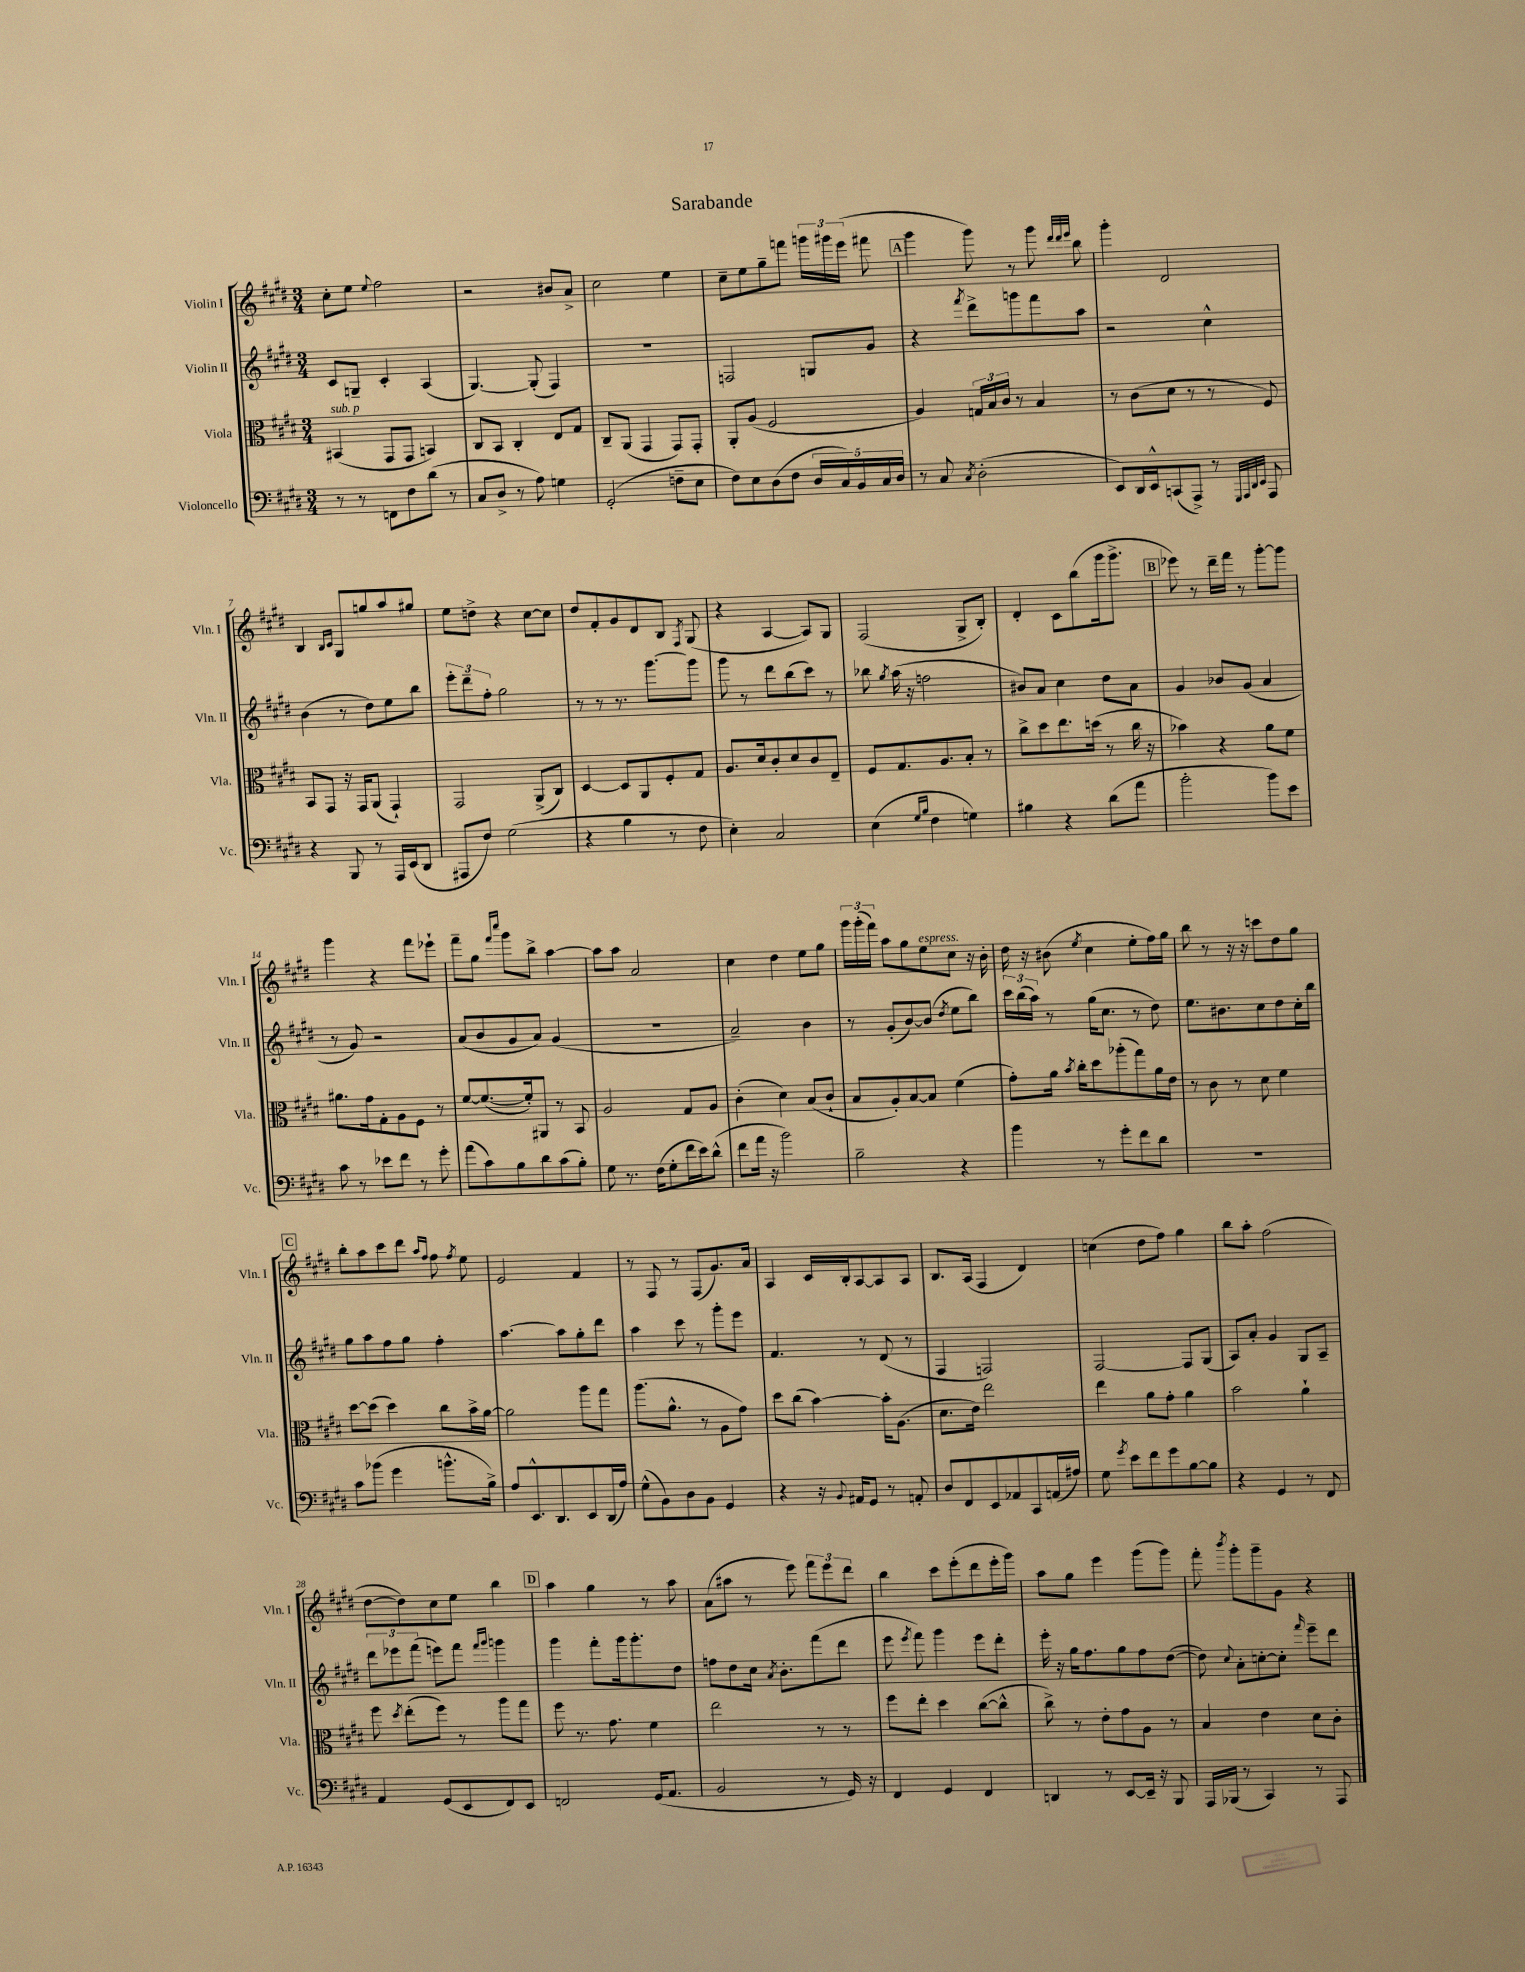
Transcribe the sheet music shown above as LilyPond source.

\header { title = "Sarabande" }
<<
\new StaffGroup <<
\new Staff = "s0" \with { instrumentName = "Violin I" shortInstrumentName = "Vln. I" } {
    \clef treble \key e \major \numericTimeSignature \time 3/4
    \autoBeamOff cis''8[-. e''8] \appoggiatura { e''8 } fis''2 |
    r2 bis'8[ a'8]-> |
    cis''2 e''4 |
    cis''8[-- e''8 gis''8-- f'''8] \tuplet 3/2 { g'''16[ gis'''16 e'''16]( } fis'''8 |
    \mark \markup { \box "A" } gis'''4 gis'''8) r8 gis'''8 \grace { dis'''32[ dis'''32 e'''32] } b''8 |
    gis'''4-. dis'2 |
    b4 \grace { b16[ cis'16] } gis8[ g''8 a''8 gis''8] |
    e''8[ d''8]-> r4 cis''8[~ cis''8] |
    dis''8[ fis'8-. gis'8 dis'8 b8] \acciaccatura { fis8 } gis8( |
    r4 a4~ a8[) gis8] |
    fis2( gis8[-> b8]-.) |
    dis'4-. cis'8[ b''8( gis'''16 gis'''8.]-> |
    \mark \markup { \box "B" } ees'''8) r8 dis'''16[-- fis'''16] r8 gis'''8[~-. gis'''8] |
    gis'''4 r4 fis'''8[ ees'''8]-! |
    fis'''8[-- gis''8] \grace { fis'''16[ cis''''16] } gis'''8[ b''8]-> a''4~ |
    a''8[ a''8] a'2 |
    cis''4 dis''4 e''8[ gis''8] |
    \tuplet 3/2 { gis'''16[ gis'''16-.( fis'''16]) } a''8[ gis''8 e''8^\markup { \italic "espress." } cis''8] r16 b'16-. |
    dis''16 r16 bis'8( \acciaccatura { e''8 } cis''4 e''8[-. fis''16) gis''16] |
    b''8 r8 r16 r16 c'''8[ dis''8 gis''8] |
    \mark \markup { \box "C" } b''8[-. a''8 cis'''8 dis'''8] \grace { a''16[ fis''16] } fis''8 \acciaccatura { fis''8 } e''8 |
    e'2 fis'4 |
    r8 fis8 r8 fis8[( gis'8.) a'16] |
    a4 cis'16[ b16-. a8~ a8 a8] |
    b8.[ a16]( fis4 dis'4) |
    c''4( dis''8[ fis''8]) gis''4 |
    b''8[ a''8]-. fis''2( |
    dis''8[~ dis''8) cis''8 e''8] b''4 |
    \mark \markup { \box "D" } a''4 gis''4 r8 a''8 |
    a'8[( ais''8] r8 e'''8) \tuplet 3/2 { fis'''8[ e'''8 dis'''8] } |
    b''4 cis'''8[ e'''8-.( dis'''8 e'''16-. gis'''16]) |
    a''8[ gis''8] e'''4 gis'''8[( gis'''8]) |
    fis'''8-. \acciaccatura { b'''8 } gis'''8[-. gis'''8-- gis'8] r4 \bar "|." |
}
\new Staff = "s1" \with { instrumentName = "Violin II" shortInstrumentName = "Vln. II" } {
    \clef treble \key e \major \numericTimeSignature \time 3/4
    \autoBeamOff cis'8[ g8]-- cis'4-. a4( |
    gis4.~) gis8-.( fis4) |
    R2. |
    f2 g8[ gis'8] |
    \mark \markup { \box "A" } r4 \acciaccatura { fis'''8 } dis'''8[-> g'''8 fis'''8 a''8] |
    r2 cis''4-^ |
    b'4( r8 dis''8[) e''8 b''8] |
    \tuplet 3/2 { e'''8[-. dis'''8-- fis''8]-. } gis''2 |
    r8 r8 r8. gis'''8.[~ gis'''8] |
    gis'''8 r8 dis'''8[ b''8( cis'''8]) r8 |
    bes''8 \acciaccatura { gis''8 } a''16( r16 f''2 |
    bis'8[) a'8] cis''4 dis''8[ a'8] |
    \mark \markup { \box "B" } gis'4 bes'8[ gis'8]( a'4 |
    r8 gis'8) r2 |
    a'8[( b'8 gis'8 a'8]) gis'4( |
    R2. |
    a'2--) b'4 |
    r8 gis'8[-.( b'8~) b'8]( \acciaccatura { dis''8 } e''8[ b''8]) |
    \tuplet 3/2 { cis'''16[ b''16( a''16]) } r8 gis''16[( cis''8.] r8 dis''8) |
    e''8.[ bis'8. cis''8 dis''8 cis''16-. b''16] |
    \mark \markup { \box "C" } gis''8[ a''8 fis''8 gis''8] fis''4-. |
    a''4.~ a''8[ gis''8-. dis'''8] |
    a''4 cis'''8 r8 gis'''8[-. e'''8] |
    fis'4. r8 dis'8( r8 |
    fis4 f2) |
    fis2~ fis8[ gis8]( |
    a8[) a'8]-. gis'4 gis8[ a8]-- |
    \tuplet 3/2 { dis'''8[ ees'''8 fis'''8]( } e'''8[) fis'''8] \grace { fis'''16[ gis'''16] } g'''4 |
    \mark \markup { \box "D" } gis'''4 fis'''8[-. gis'''16 gis'''8.-. dis''8] |
    f''8[ dis''8 cis''16] \acciaccatura { a'8 } b'8.[-. fis'''8( dis'''8] |
    e'''8 \acciaccatura { e'''8 } fis'''8) gis'''4 e'''8[ dis'''8]-. |
    e'''16-. r16 gis''16[ fis''8. gis''8 fis''8 dis''8]~( |
    dis''8) \appoggiatura { cis''8 } a'8[-. c''8~-. c''8]-. \grace { fis'''16 } e'''8[-- dis'''8] \bar "|." |
}
\new Staff = "s2" \with { instrumentName = "Viola" shortInstrumentName = "Vla." } {
    \clef alto \key e \major \numericTimeSignature \time 3/4
    \autoBeamOff bis,4^\markup { \italic "sub. p" }( gis,8[ gis,8] b,4) |
    cis8[ b,8] cis4-. e8[ gis8] |
    cis8[-- a,8]( gis,4 gis,8[) gis,8]-. |
    a,8[-. a8]( fis2 |
    \mark \markup { \box "A" } a4) \tuplet 3/2 { g16[ b16 cis'16] } r8 b4 |
    r8 cis'8[( dis'8] r8 r8 fis8) |
    b,8[ gis,8] r16 gis,16[ a,8]( gis,4-!) |
    gis,2 a,8[->( cis8]) |
    dis4~ dis8[ a,8 fis8-. gis8] |
    a8.[ dis'16 cis'8-. dis'8 cis'8 e8]-- |
    fis8[ gis8. a8. b8]-. r8 |
    cis''8[-> dis''8 e''8. d''16]( r8 cis''16 r16 |
    \mark \markup { \box "B" } bes'4) r4 a'8[ fis'8] |
    ais'8.[ gis'16 gis8-. a8 fis8] r8 |
    fis'8[~ fis'8.~( fis'16-.) ais,8] r8 b,8 |
    a2 gis8[ a8] |
    cis'4-.( dis'4) b8[( cis'8]-! |
    b8[ a8-.) b8~ b8] fis'4( |
    gis'8[-.) a'16] \acciaccatura { b'8 } cis''16[-. dis''8 aes''8-.( gis''8) a'16 e'16] |
    r8 cis'8 r8 dis'8 fis'4 |
    \mark \markup { \box "C" } dis''8[~ dis''8]( dis''4) cis''8[ b'16-> a'16]~ |
    a'2 a''8[ gis''8] |
    a''8.[( a'8.]-^ r8 a8[ gis'8]) |
    dis''8[ cis''8]( b'4~) b'16[-. a8.]( |
    dis'8.[ e'16]) e''2 |
    e''4 a'8[ gis'8]-. a'4 |
    b'2 a'4-! |
    fis''8 \acciaccatura { dis''8 } e''8[-.( fis''8]) r8 a''8[ gis''8] |
    \mark \markup { \box "D" } fis''8 r8. gis'8. fis'4 |
    e''2 r8 r8 |
    fis''8[ e''8]-. dis''4 cis''8[~( cis''8]-^ |
    cis''8->) r8 e'8[-. gis'8 a8] r8 |
    b4 e'4 dis'8[ cis'8]-. \bar "|." |
}
\new Staff = "s3" \with { instrumentName = "Violoncello" shortInstrumentName = "Vc." } {
    \clef bass \key e \major \numericTimeSignature \time 3/4
    \autoBeamOff r8 r8 f,8[ fis8 dis'8]( r8 |
    cis8[ dis8]-> r8 a8) g4 |
    gis,2-.( f8[-- e8] |
    fis8[) e8 dis8( fis8] \tuplet 5/4 { dis16[ cis16) b,16 cis16 dis16] } |
    \mark \markup { \box "A" } r8 cis8 \acciaccatura { cis8 } dis2-.( |
    e,8[) dis,16 e,16-^ c,8( a,,8]->) r8 \grace { gis,,32[ a,,32 dis,32 e,32] } a,,8 |
    r4 b,,8 r8 a,,16[ e,16( dis,8] |
    ais,,8[ fis8]) gis2( |
    r4 b4 r8 fis8 |
    e4-.) cis2 |
    e4( \grace { gis16[ b16] } fis4 g4) |
    bis4 r4 dis'8[( a'8] |
    \mark \markup { \box "B" } b'2-. b'8[) e'8] |
    cis'8 r8 ees'8[ fis'8] r8 gis'8-. |
    a'8[( cis'8) b8 dis'8 cis'8( b8]-.) |
    gis8 r8. fis16[( gis8-. fis'16 e'16) dis'8]-^( |
    fis'8[ a'16] r16 b'2) |
    b2-- r4 |
    b'4 r8 gis'8[-. fis'8 dis'8] |
    R2. |
    \mark \markup { \box "C" } cis'8[ bes'8]( gis'4 b'8.[-^ b16]->) |
    a8[ e,8.-^ dis,8. e,8 dis,16( a16]) |
    gis8[-^( b,8) dis8 b,8] gis,4 |
    r4 r16 \appoggiatura { b,8 } ais,16[ gis,8] r8 a,8-. |
    dis8[ fis,8 e,8 aes,8 cis,8 a,16( ais16]) |
    gis8 \acciaccatura { gis'8 } e'8[ fis'8 gis'8 b8~ b8] |
    r4 gis,4 r8 fis,8 |
    a,4 gis,8[( e,8 fis,8) e,8] |
    \mark \markup { \box "D" } f,2 gis,16[( a,8.] |
    b,2 r8 gis,16) r16 |
    fis,4 gis,4 fis,4 |
    d,4 r8 e,8[~ e,16]-- r16 b,,8 |
    a,,16[ bes,,16]( r8 cis,4) r8 a,,8 \bar "|." |
}
>>
>>
